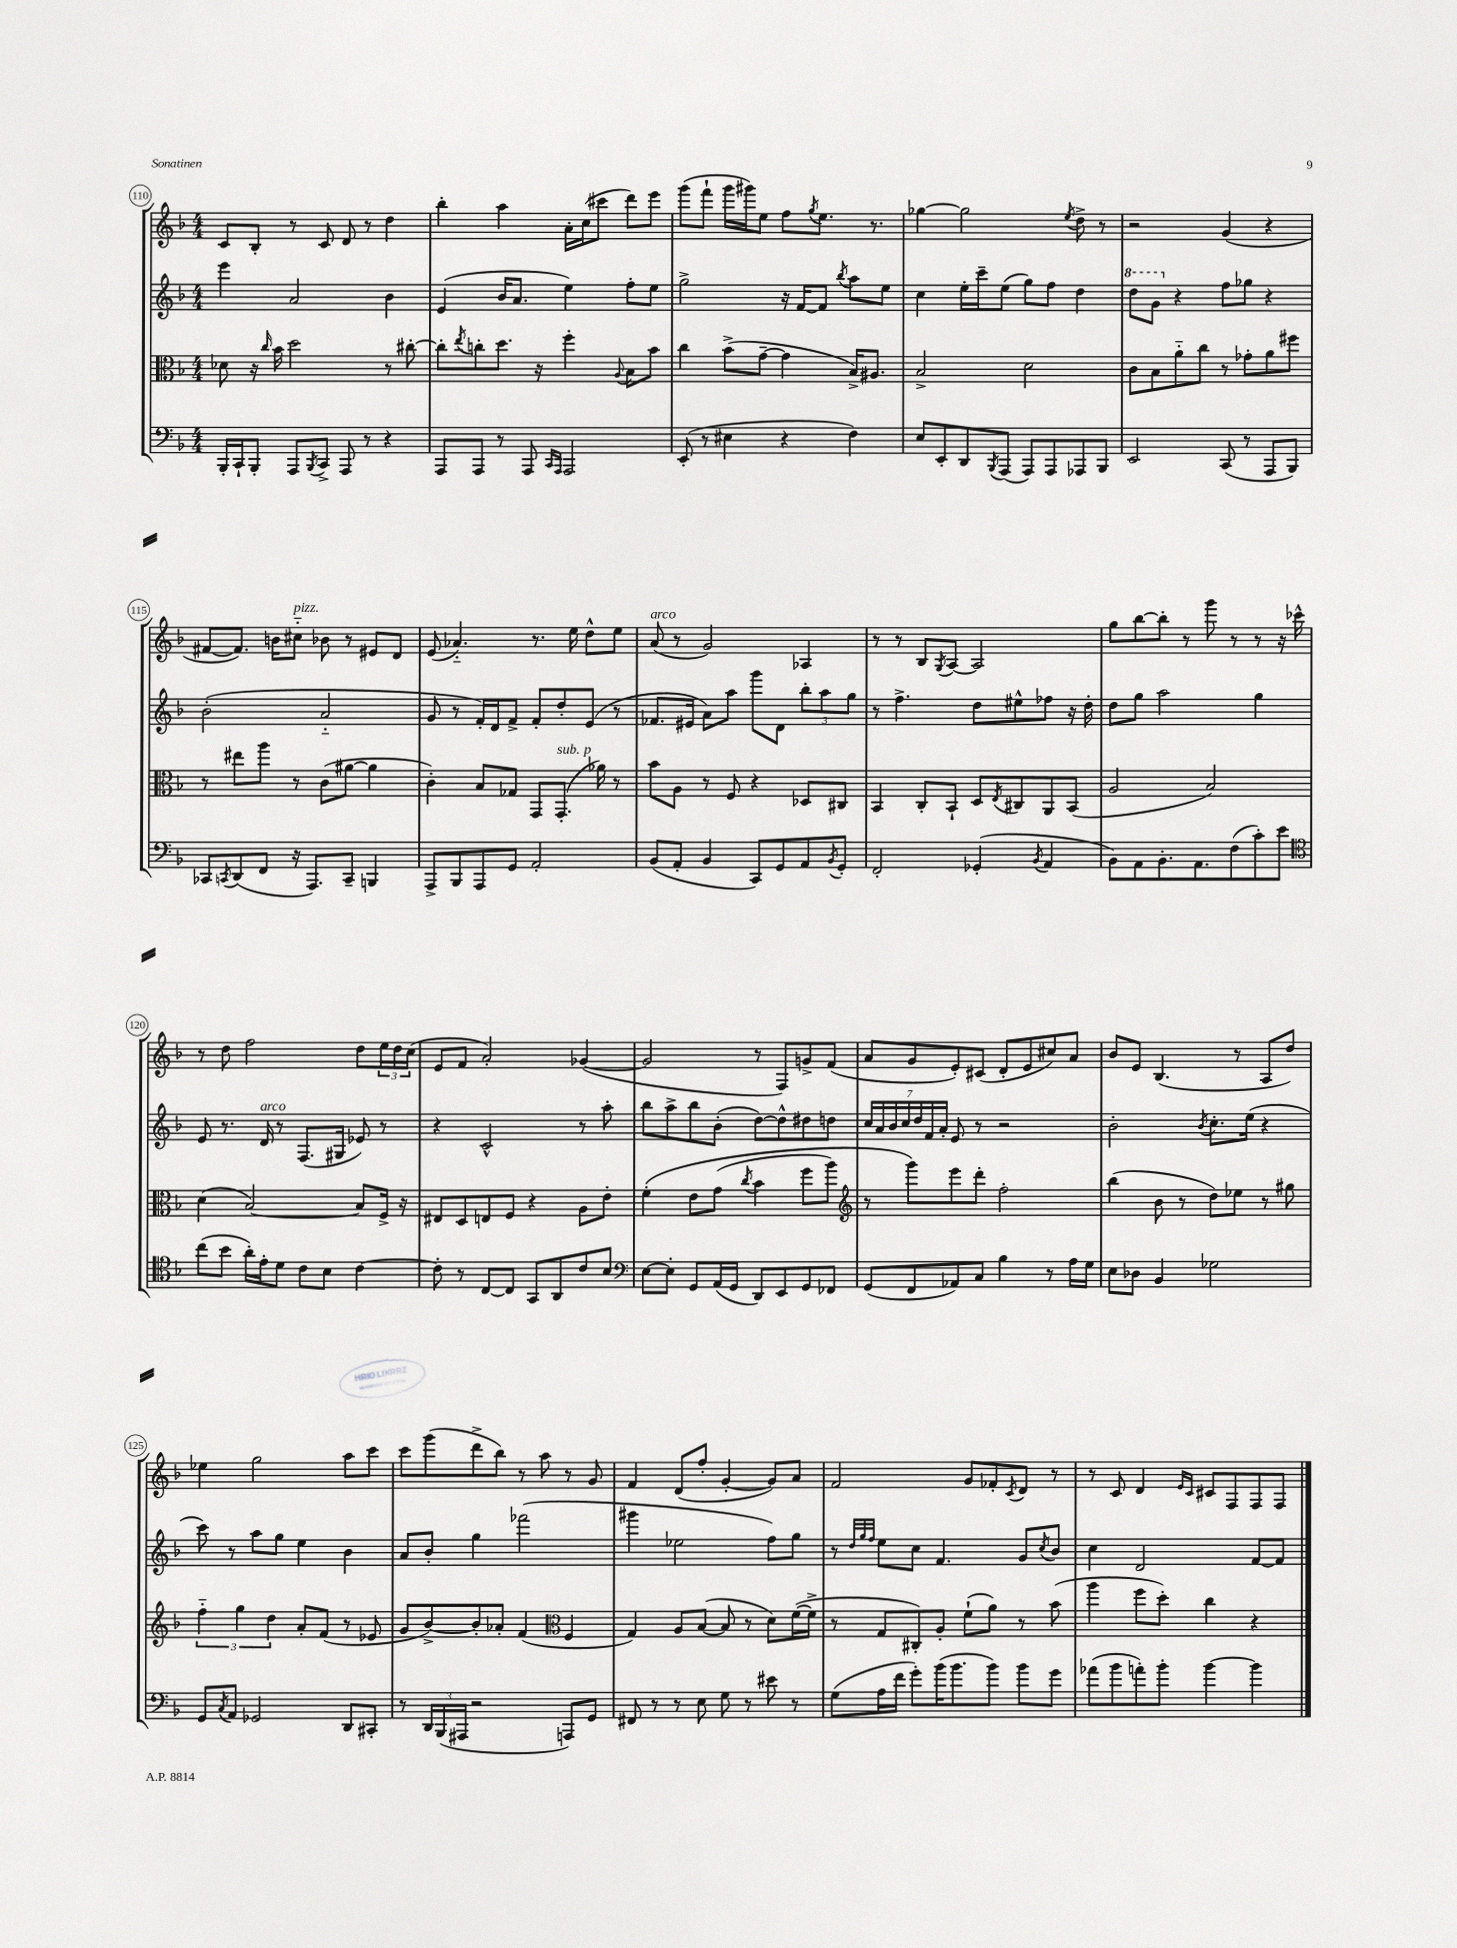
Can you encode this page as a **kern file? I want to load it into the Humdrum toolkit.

**kern	**kern	**kern	**kern
*part4	*part3	*part2	*part1
*staff4	*staff3	*staff2	*staff1
*clefF4	*clefC3	*clefG2	*clefG2
*k[b-]	*k[b-]	*k[b-]	*k[b-]
*M4/4	*M4/4	*M4/4	*M4/4
=110	=110	=110	=110
16BBB-'/LL	8d-X\	4eee\	8c/L
16CC`/J	.	.	.
8BBB-'/J	16r	.	8B-'/J
.	16qqcc/	.	.
.	16b-\	.	.
8AAA/L	2dd\	2a/	8r
8qBBB-/	.	.	.
8CC^/J	.	.	8c/
8AAA/	.	.	8d/
8r	.	.	8r
4r	8r	4b-\	4dd\
.	[8cc#X'\	.	.
=111	=111	=111	=111
8AAA/L	8cc#'\L]	(4e/	4bb-'\
.	8qee/	.	.
8AAA/J	8ccn'\	.	.
8r	8.dd\J	16b-/KL	4aa\
.	.	8.a/J	.
8AAA/	.	.	.
.	16r	.	.
16qqCC/LL	.	.	.
16qqAAA/JJ	.	.	.
2AAA/	4ff'\	4ee\)	16a'\LL
.	.	.	(16cc\J
.	.	.	8ccc#X\J
.	8qqA/	.	.
.	8B-\L	8ff'\L	8ddd\L)
.	8b-\J	8ee\J	8eee\J
=112	=112	=112	=112
(8EE'/	4cc\	2gg^\	(8ggg\L
8r	.	.	8fff`\J
4E#X\	(8b-^\L	.	16ggg\LL
.	.	.	16ggg#X\J)
.	[8g~\J	.	8ee\J
4r	4g\]	16r	8ff\L
.	.	[16f/KL	.
.	.	.	8qgg/
.	.	8f/J]	8.ee\J
.	.	8qbb-/	.
4F\)	16B-^/KL)	8aa\L	.
.	8.A#X/J	.	8.r
.	.	8ee\J	.
=113	=113	=113	=113
8E/L	2B-^/	4cc\	[4gg-X\
8EE'/	.	.	.
8DD/	.	16ee'\LL	2gg-\]
.	.	16ccc~\J	.
8qBBB-/	.	.	.
(8AAA/J	.	(8ee\J	.
8AAA/L)	2d\	8gg\L)	.
8AAA/	.	8ff\J	.
.	.	.	8qee/
8AAA-X/	.	4dd\	8dd^\
8BBB-/J	.	.	8r
=114	=114	=114	=114
*	*	*8va	*
2EE/	8c\L	8ddd\L	2r
.	8B-\	8gg\J	.
*	*	*X8va	*
.	8a\	4r	.
.	8cc\J	.	.
(8CC/	8r	8ff\L	(4g/
8r	8g-X'\L	8gg-X\J	.
8AAA/L	8a\	4r	4r
8BBB-/J)	8ff#X\J	.	.
!!LO:LB:g=z
=115	=115	=115	=115
8CC-X/L	8r	(2b-'\	[8f#X/L
8qCCn/	.	.	.
(8DD/	8ee#X\L	.	8.f#/J])
8FF/J	8aa\J	.	.
.	.	.	16bn\KL
!	!	!	!LO:TX:a:i:t=pizz.
16r	8r	.	8cc#X\J
8.AAA/L)	.	.	.
.	(8c\L	2a/	8b-X\
8CC~/J	[8a#X\J	.	8r
4BBBn/	4a#\]	.	8e#X/L
.	.	.	8d/J
=116	=116	=116	=116
8AAA^/L	4c'\)	8g/	(8e/
8BBB-/	.	8r	4.a-X/)
8AAA/	8B-/L	16f'/LL)	.
.	.	16d/J	.
8GG/J	8G-X/J	8f^/J	.
2AA'/	8GG/L	8f'/L	8.r
!	!LO:TX:a:i:t=sub. p	!	!
.	(8.GG'/J	8dd'/	.
.	.	.	16ee\
.	.	(8e/J	8dd^^\L
.	16a-X\)	.	.
.	8r	8r	8ee\J
=117	=117	=117	=117
!	!	!	!LO:TX:a:i:t=arco
(8BB-/L	8b-\L	8.f-X/L	(8a/
8AA'/J	8A\J	.	8r
.	.	16e#X/Jk	.
4BB-/	8r	8a\L)	2g/)
.	8F/	8aa\J	.
8CC/L)	4r	8ggg\L	.
8GG/	.	8d\J	.
8AA/	8D-X/L	12bb-'\L	4A-X/
.	.	12aa\	.
8qBB-/	.	.	.
8GG'/J	8C#X/J	.	.
.	.	12gg\J	.
=118	=118	=118	=118
2FF'/	4BB-/	8r	8r
.	.	4.ff^\	8r
.	8C'/L	.	8B-/L
.	.	.	8qG/
.	8BB-`/J	.	[8A/J
(4GG-X'/	8D/L	8dd\L	2A/]
.	8qE/	.	.
.	8C#X/	8ee#X^^\	.
8qBB-/	.	.	.
4AA/	8AA/	8ff-X\J	.
.	(8BB-/J	16r	.
.	.	16dd'\	.
=119	=119	=119	=119
8BB-\L)	2A/	8dd\L	8gg\L
8AA\	.	8gg\J	[8bb-\
8.BB-'\	.	2aa\	8bb-'\J]
.	.	.	8r
8.AA\	.	.	.
.	2B-/)	.	8ggg\
(8F\	.	.	8r
8c'\)	.	4gg\	8r
8e\J	.	.	16r
.	.	.	16ccc-X^^\
!!LO:LB:g=z
=120	=120	=120	=120
*clefC4	*	*	*
(8cc\L	(4d\	8e/	8r
8b-\J	.	8.r	8dd\
16a'\LL)	[2B-/)	.	2ff\
!	!	!LO:TX:a:i:t=arco	!
16e'\J	.	16d/	.
8d\J	.	8r	.
8c\L	.	(8.F/L	.
8B-\J	.	.	.
.	.	16G#X/Jk	.
[4c\	8B-/L]	8e-X/)	8dd\L
.	16F^/Jk	8r	24ee\L
.	.	.	24dd\
.	16r	.	.
.	.	.	(24cc\JJ
=121	=121	=121	=121
8c'\]	8E#X/L	4r	8e/L
8r	8D/	.	8f/J
[8C/L	8En/	2c^^/	2a'/)
8C/J]	8F/J	.	.
8GG/L	4r	.	.
8AA/	.	.	.
8c/	8A\L	8r	([4g-X/
8B-/J	8e'\J	8aa'\	.
=122	=122	=122	=122
*clefF4	*	*	*
[8E\L	(4f'\	8bb-\L	2g-/]
8E'\J]	.	8aa^\	.
8GG/L	8e\L	8bb-\	.
(16AA/L	(8g\J	(8b-'\J	.
16GG/JJ	.	.	.
.	8qcc/	.	.
8DD/L)	4b-\	[8dd\L)	8r
8EE/	.	8dd^^\]	8F/L)
8GG/	8ff\L	8dd#X\	8gn^/
8FF-X/J	8aa\J)	8ddn\J	(8f/J
=123	=123	=123	=123
*	*clefG2	*	*
(8GG/L	8r	28cc/LL	8a/L
.	.	28a/	.
.	.	28b-/	.
.	.	28cc/	.
8FF/	8ggg\L)	.	8g/
.	.	28dd/	.
.	.	28f/	.
.	.	28a'/JJ	.
8AA-X/)	8eee\	8e/	8e'/)
8C/J	8ddd'\J	8r	(8c#X/J
4B-\	2ff'\	2r	8d'/L
.	.	.	8e/
8r	.	.	8cc#X/)
16A\LL	.	.	8a/J
16G\JJ	.	.	.
=124	=124	=124	=124
8E\L	(4bb-\	2b-'\	8b-/L
8D-X\J	.	.	8e/J
4BB-/	8b-\	.	(4.B-/
.	8r	.	.
.	.	8qb-/	.
2G-X\	8dd\L)	8.cc'\L	.
.	8ee-X\J	.	8r
.	.	(16ee\Jk	.
.	8r	4r	8A/L
.	8gg#X\	.	8dd/J)
!!LO:LB:g=z
=125	=125	=125	=125
8GG/L	6ff\	8ccc\)	4ee-X\
8qC/	.	.	.
8AA/J	.	8r	.
.	6gg\	.	.
2GG-X/	.	8aa\L	2gg\
.	6dd\	.	.
.	.	8gg\J	.
.	8a'/L	4ee\	.
.	(8f/J	.	.
8DD/L	8r	4b-\	8aa\L
8CC#X'/J	8e-X/	.	8ccc\J
=126	=126	=126	=126
8r	8g/L	8a/L	8ccc\L
24DD/LL	[8b-^/)	8b-'/J	(8ggg\
(24BBB-/	.	.	.
24AAA#X/JJ	.	.	.
2r	8b-'/]	4gg\	8ddd^\
.	8a-X'/J	.	8bb-\J)
.	(4f/	(2fff-X\	8r
.	.	.	8aa\
*	*clefC3	*	*
8AAAn/L)	4F/	.	8r
8GG/J	.	.	8g/
=127	=127	=127	=127
8FF#X/	4G/)	4ggg#X\	4f/
8r	.	.	.
8r	8A/L	2ee-X\	(8d/L
8E\	([8B-/J	.	8ff'/J
8G\	8B-/]	.	[4g'/
8r	8r	.	.
8e#X\	8d\L)	8ff\L)	8g/L])
8r	([16f\L	8gg\J	8a/J
.	16f^\JJ]	.	.
=128	=128	=128	=128
(8G\L	8r	8r	2f/
.	.	32qqdd/LLL	.
.	.	32qqgg/	.
.	.	32qqff/JJJ	.
16A\L	8G/L	8ee\L	.
16f\JJ	.	.	.
8g'\L)	8C#X'/)	8cc\J	.
(16b-\K	8A'/J	4.f/	.
8.b-\	.	.	.
.	(8f`\L	.	8g/L
8b-\J)	8a\J)	.	8f-X'/
.	.	.	8qc/
8b-\L	8r	8g/L	8d/J
.	.	8qcc/	.
8g\J	(8b-\	8b-/J	8r
=129	=129	=129	=129
(8a-X\L	4aa\	4cc\	8r
8b-\	.	.	8c/
8an'\)	8ff\L	2d/	4d/
8b-'\J	8dd'\J)	.	.
.	.	.	16qqe/LL
.	.	.	16qqc/JJ
[4b-\	4cc\	.	8c#X/L
.	.	.	8F/
4b-\]	4r	[8f/L	8F/
.	.	8f/J]	8F/J
==	==	==	==
*-	*-	*-	*-
